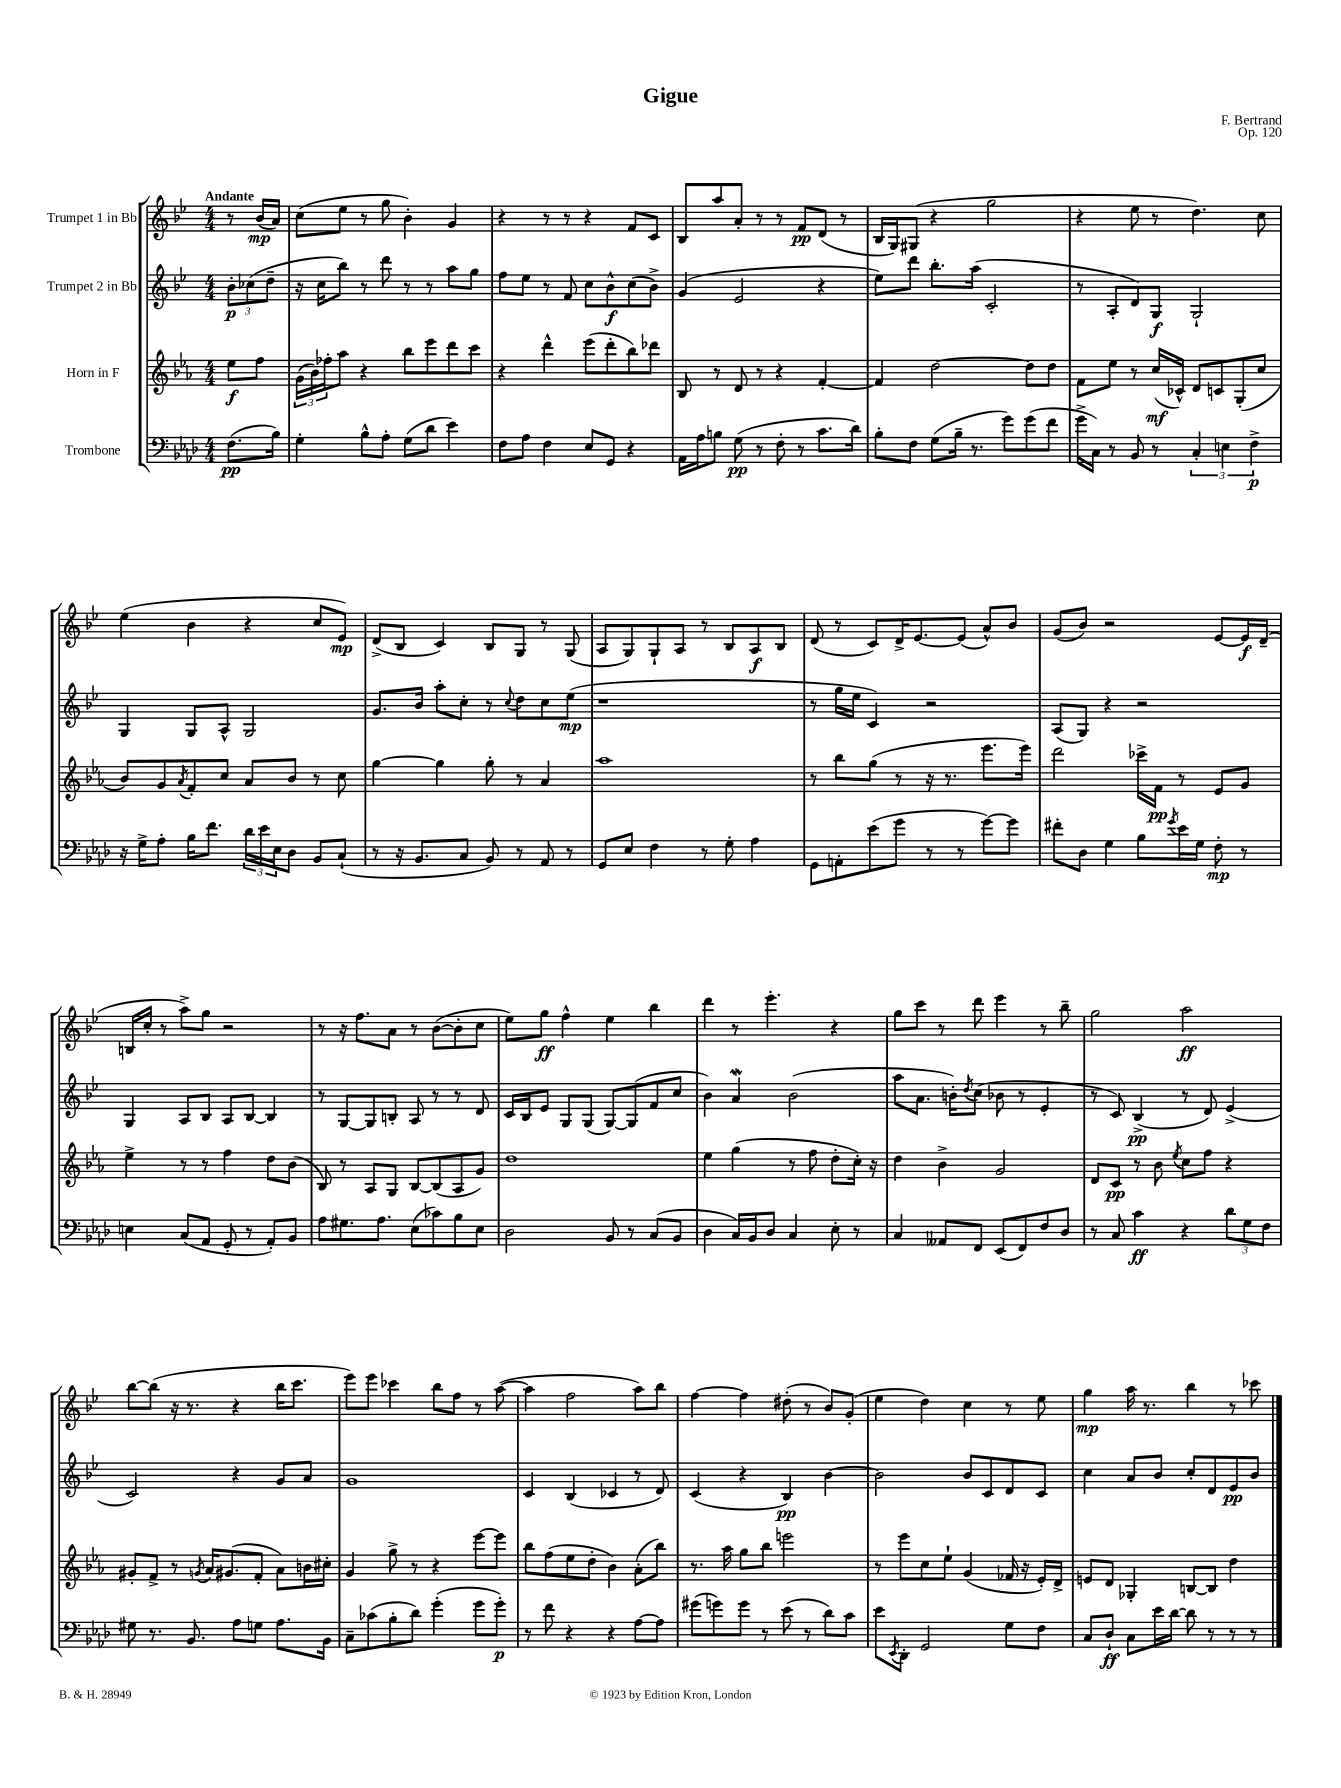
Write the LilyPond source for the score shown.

\header { title = "Gigue" composer = "F. Bertrand" opus = "Op. 120" }
<<
\new StaffGroup <<
\new Staff = "s0" \with { instrumentName = "Trumpet 1 in Bb" } {
    \clef treble \key bes \major \numericTimeSignature \time 4/4 \partial 4 \tempo "Andante"
    r8 bes'16\mp( a'16) |
    c''8( ees''8 r8 g''8 bes'4-.) g'4 |
    r4 r8 r8 r4 f'8 c'8 |
    bes8 a''8 a'8-. r8 r8 f'8\pp d'8( r8 |
    bes16 g16) gis8( r4 g''2 |
    r4 ees''8 r8 d''4.) c''8 |
    ees''4( bes'4 r4 c''8 ees'8\mp) |
    d'8->( bes8 c'4) bes8 g8 r8 g8( |
    a8 g8) g8-! a8 r8 bes8 a8\f bes8 |
    d'8( r8 c'8) d'16-> ees'8.~ ees'8( a'8-^) bes'8 |
    g'8( bes'8) r2 ees'8~ ees'16\f d'16--( |
    b16 c''16-. r8 a''8->) g''8 r2 |
    r8 r16 f''8. a'8 r8 bes'8~( bes'8-. c''8 |
    ees''8) g''8\ff f''4-^ ees''4 bes''4 |
    d'''4 r8 ees'''4.-. r4 |
    g''8 c'''8 r8 d'''8 ees'''4 r8 bes''8-- |
    g''2 a''2\ff |
    bes''8~ bes''8( r16 r8. r4 bes''16 c'''8. |
    ees'''8) ees'''8 ces'''4 bes''8 f''8 r8 a''8~( |
    a''4 f''2 a''8) bes''8 |
    f''4~ f''4 dis''8-.( r8 bes'8) g'8-.( |
    ees''4 d''4) c''4 r8 ees''8 |
    g''4\mp a''16 r8. bes''4 r8 ces'''8 \bar "|." |
}
\new Staff = "s1" \with { instrumentName = "Trumpet 2 in Bb" } {
    \clef treble \key bes \major \numericTimeSignature \time 4/4 \partial 4
    \tuplet 3/2 { bes'8-.\p ces''8( d''8-- } |
    r16 c''16 bes''8) r8 d'''8 r8 r8 a''8 g''8 |
    f''8 ees''8 r8 f'8 c''8 bes'8-^\f c''8( bes'8->) |
    g'4( ees'2 r4 |
    ees''8) d'''8 bes''8.-. a''16( c'2-. |
    r8 a8-. d'8) g8\f g2-! |
    g4 g8 a8-^ g2 |
    g'8. bes'16 a''8-. c''8-. r8 \appoggiatura { c''8 } d''8 c''8 ees''8\mp( |
    r1 |
    r8 g''16 ees''16 c'4) r2 |
    a8( g8) r4 r2 |
    g4 a8 bes8 a8 bes8~ bes4 |
    r8 g8~ g8 b8-. a8 r8 r8 d'8 |
    c'16 bes16 ees'8 g8 g8( g8~) g8( f'8 c''8 |
    bes'4) a'4\mordent bes'2( |
    a''8 a'8. b'16-.) \acciaccatura { d''8 } c''8( bes'8 r8 ees'4-. |
    r8 c'8) bes4->\pp( r8 d'8) ees'4->( |
    c'2) r4 g'8 a'8 |
    g'1 |
    c'4 bes4( ces'4 r8 d'8) |
    c'4( r4 bes4\pp) bes'4~ |
    bes'2 bes'8 c'8 d'8 c'8 |
    c''4 a'8 bes'8 c''8-. d'8 ees'8\pp bes'8 \bar "|." |
}
\new Staff = "s2" \with { instrumentName = "Horn in F" } {
    \clef treble \key ees \major \numericTimeSignature \time 4/4 \partial 4
    ees''8\f f''8 |
    \tuplet 3/2 { g'16( bes'16) fes''16-. } aes''8 r4 bes''8 ees'''8 d'''8 c'''8 |
    r4 d'''4-^ ees'''8( d'''8-. bes''8) des'''8 |
    bes8 r8 d'8 r8 r4 f'4~-. |
    f'4 d''2~ d''8 d''8 |
    f'8 ees''8 r8 c''16\mf( ces'16-^) d'8 c'8 g8-.( c''8 |
    bes'8) g'8 \acciaccatura { aes'8 } f'8-. c''8 aes'8 bes'8 r8 c''8 |
    g''4~ g''4 g''8-. r8 aes'4 |
    aes''1 |
    r8 bes''8 g''8( r8 r16 r8. ees'''8. ees'''16) |
    d'''2 ces'''16-> f'16\pp r8 ees'8 g'8 |
    ees''4-> r8 r8 f''4 d''8 bes'8( |
    bes8) r8 aes8 g8 bes8~ bes8( aes8 g'8) |
    d''1 |
    ees''4 g''4( r8 f''8 d''8-. c''16-.) r16 |
    d''4 bes'4-> g'2 |
    d'8 c'8\pp r8 bes'8 \acciaccatura { ees''8 } c''8 f''8 r4 |
    gis'8-. f'8-> r8 \acciaccatura { g'8 } aes'16 gis'8.( f'8-. aes'8) b'16 cis''16-. |
    g'4 g''8-> r8 r4 ees'''8~ ees'''8 |
    bes''8 f''8( ees''8 d''8-. bes'4) aes'8-.( bes''8) |
    r8. aes''16 g''8 bes''8 e'''2 |
    r8 ees'''8 c''8 ees''8-! g'4( fes'16 r16 ees'16-.) d'16-> |
    e'8 d'8 ges4-. b8~ b8 d''4 \bar "|." |
}
\new Staff = "s3" \with { instrumentName = "Trombone" } {
    \clef bass \key aes \major \numericTimeSignature \time 4/4 \partial 4
    f8.\pp( bes16) |
    g4-. bes8-^ aes8-. g8( des'8 ees'4) |
    f8 aes8 f4 ees8 g,8 r4 |
    aes,16 aes16 b8 g8\pp( r8 f8-. r8 c'8. des'16) |
    bes8-. f8 g8( bes16-- r8. g'8) g'8( f'8 |
    g'16-> c16) r8 bes,8 r8 \tuplet 3/2 { c4-. e4 f4->\p } |
    r16 g16-> aes8-. bes16 f'8. \tuplet 3/2 { des'16 ees'16 ees16 } des8 bes,8 c8-!( |
    r8 r16 bes,8. c8 bes,8) r8 aes,8 r8 |
    g,8 ees8 f4 r8 g8-. aes4 |
    g,8 a,8-. ees'8( g'8 r8 r8 g'8~) g'8 |
    fis'8-. des8 g4 bes8 \acciaccatura { g'8 } ees'16 g16 f8-.\mp r8 |
    e4 c8( aes,8 g,8-. r8 aes,8-.) bes,8 |
    aes8 gis8. aes8. ees8( ces'8) bes8 ees8 |
    des2 bes,8 r8 c8( bes,8 |
    des4 c16) bes,16 des8 c4 ees8-. r8 |
    c4 aeses,8 f,8 ees,8( f,8) f8 des8 |
    r8 c8 c'4\ff r4 \tuplet 3/2 { des'8 g8 f8 } |
    gis8 r8. bes,8. aes8 g8 aes8. bes,16 |
    c8-- ces'8( bes8-. des'8) g'4-.( g'8 g'8-.\p) |
    r8 f'8 r4 r4 aes8~ aes8 |
    gis'8( g'8) g'8 r8 ees'8( r8 des'8) c'8 |
    ees'8 \acciaccatura { ees,8 } des,8-. g,2 g8 f8 |
    c8 des8-!\ff c8 ees'16 des'16~ des'8 r8 r8 r8 \bar "|." |
}
>>
>>
\layout { \context { \Score \remove "Bar_number_engraver" } }
